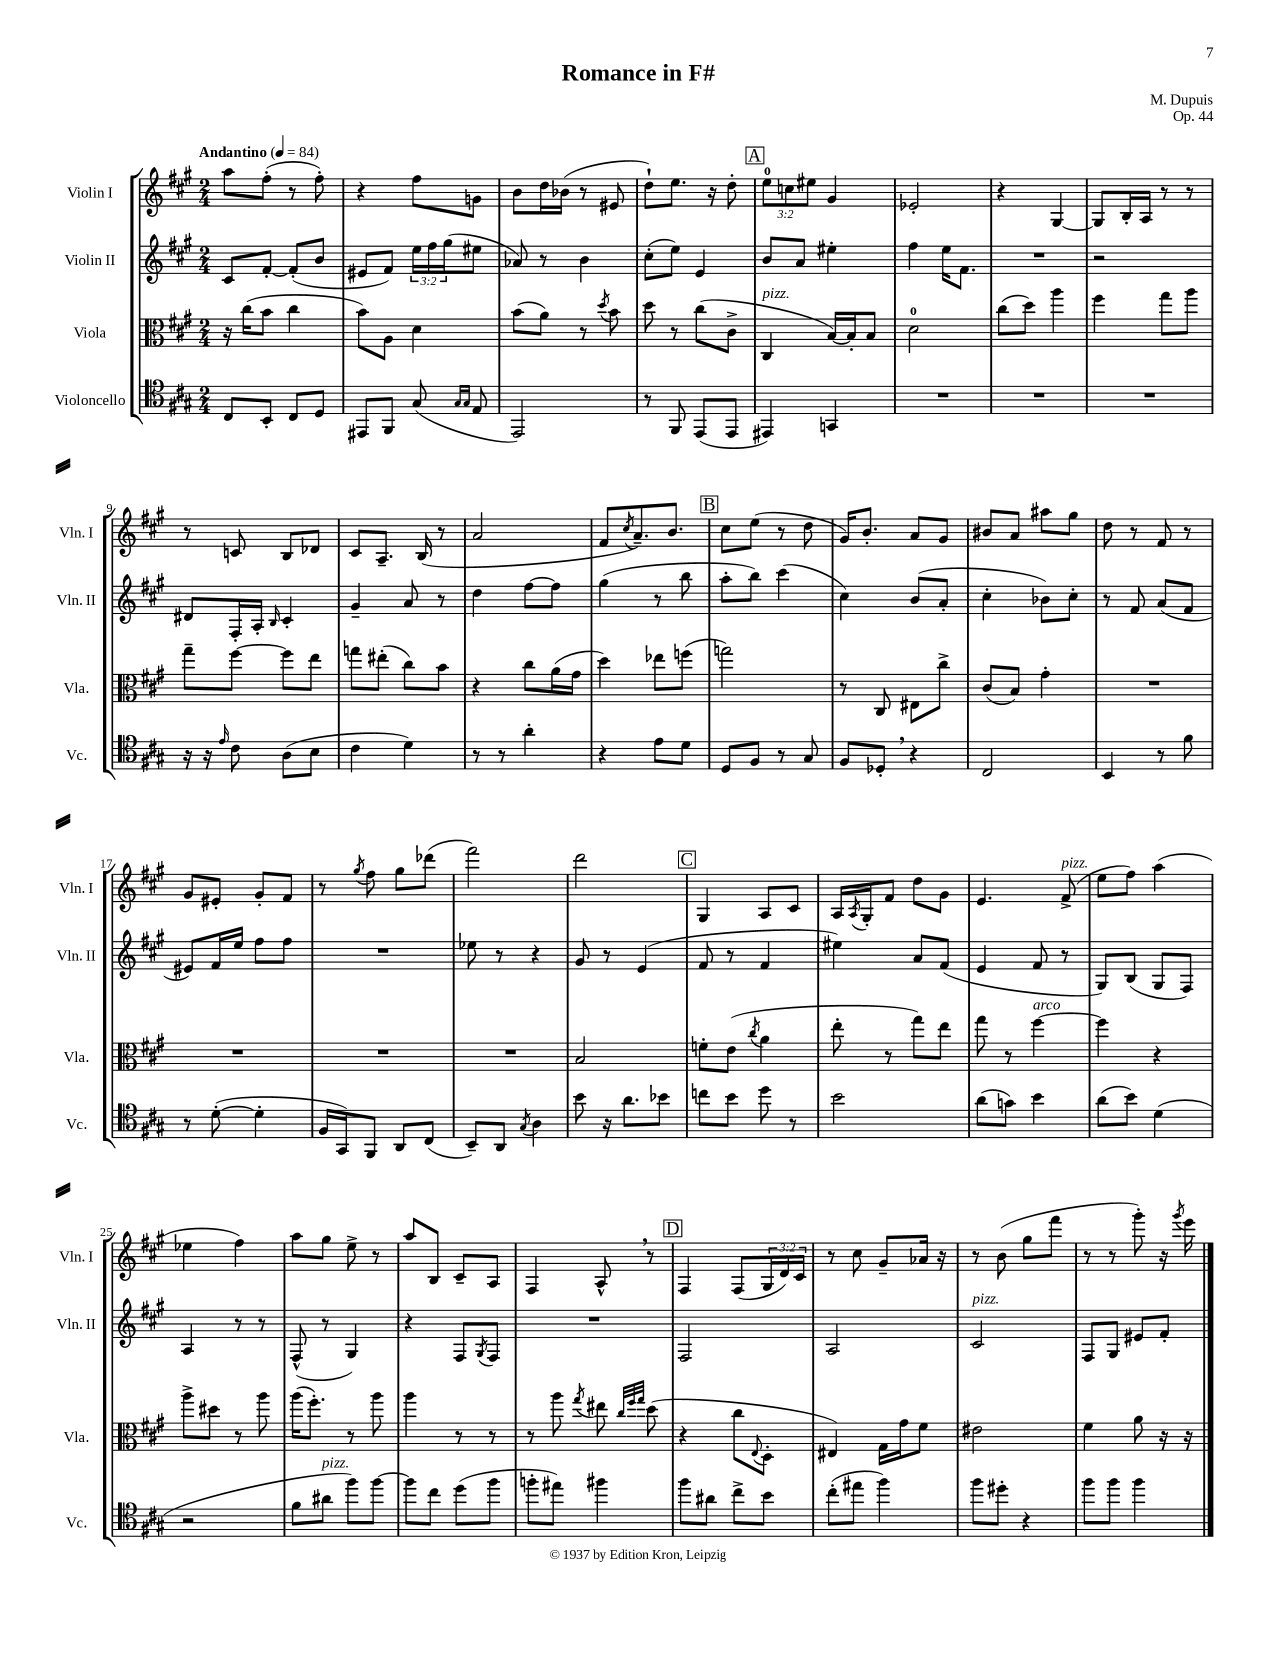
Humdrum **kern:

**kern	**kern	**kern	**kern
*staff4	*staff3	*staff2	*staff1
*clefC4	*clefC3	*clefG2	*clefG2
*k[f#c#g#]	*k[f#c#g#]	*k[f#c#g#]	*k[f#c#g#]
*M2/4	*M2/4	*M2/4	*M2/4
*MM84	*MM84	*MM84	*MM84
8C#	16r	8c#	8aa
.	(16cc#	.	.
8BB'	8b	[8f#'	(8ff#'
8C#	4cc#	(8f#']	8r
8D	.	8b	8ff#')
=	=	=	=
8EE#	8b)	8e#	4r
8FF#	8A	8f#)	.
(8G#	4d	24ee	8ff#
.	.	24ff#	.
.	.	(24gg#	.
16qqG#	.	.	.
16qqG#	.	.	.
8E	.	8ee#	8g
=	=	=	=
2EE)	(8b	8a-)	8b
.	8a)	8r	16dd
.	.	.	(16b-
.	8r	4b	8r
.	8qdd	.	.
.	8b	.	8e#
=	=	=	=
8r	8dd	(8cc#'	8dd`)
8FF#	8r	8ee)	8.ee
(8EE	(8cc#	4e	.
.	.	.	16r
8EE	8c#^	.	8dd'
=	=	=	=
4EE#)	4C#	8b	12ee
.	.	.	12cc
.	.	8a	.
.	.	.	12ee#
4GG	[16B)	4ee#'	4g#
.	16B']	.	.
.	8B	.	.
=	=	=	=
2r	2d	4ff#	2e-'
.	.	16ee	.
.	.	8.f#	.
=	=	=	=
2r	(8cc#	2r	4r
.	8dd)	.	.
.	4aa	.	[4G#
=	=	=	=
2r	4ff#	2r	8G#]
.	.	.	16B'
.	.	.	16A
.	8gg#	.	8r
.	8aa	.	8r
=	=	=	=
16r	8gg#~	8d#	8r
16r	.	.	.
16qqe	.	.	.
8c#	[8ff#	16F#'	8c
.	.	16A'	.
.	.	16qqB	.
(8A	8ff#]	4c#'	8B
8B	8ee	.	8d-
=	=	=	=
4c#	8gg	4g#~	8c#
.	(8ee#'	.	8.A~
4d)	8cc#)	8a	.
.	.	.	(16B
.	8b	8r	8r
=	=	=	=
8r	4r	4dd	2a
8r	.	.	.
4a'	8cc#	[8ff#	.
.	(16a	8ff#]	.
.	16g#	.	.
=	=	=	=
4r	4dd)	(4gg#	8f#
.	.	.	8qcc#
.	.	.	8.a~)
8e	8ee-	8r	.
.	.	.	8.b
8d	(8ff	8bb	.
=	=	=	=
8D	2gg)	8aa'	8cc#
8F#	.	8bb)	(8ee
8r	.	(4ccc#	8r
8G#	.	.	8dd
=	=	=	=
8F#	8r	4cc#)	16g#)
.	.	.	8.b'
8D-'	8C#	.	.
4r	8E#	(8b	8a
.	8cc#^	8a'	8g#
=	=	=	=
2C#	(8c#	4cc#'	8b#
.	8B)	.	8a
.	4g#'	8b-)	8aa#
.	.	8cc#'	8gg#
=	=	=	=
4BB	2r	8r	8dd
.	.	8f#	8r
8r	.	(8a	8f#
8f#	.	8f#	8r
=	=	=	=
8r	2r	8e#)	8g#
([8d'	.	16f#	8e#'
.	.	16ee	.
4d']	.	8ff#	8g#'
.	.	8ff#	8f#
=	=	=	=
16F#	2r	2r	8r
16GG#)	.	.	.
.	.	.	8qgg#
8FF#	.	.	8ff#
8AA	.	.	8gg#
(8C#	.	.	(8ddd-
=	=	=	=
8BB~)	2r	8ee-	2fff#)
8AA	.	8r	.
8qG#	.	.	.
4A	.	4r	.
=	=	=	=
8b	2B	8g#	2ddd
16r	.	8r	.
8.a	.	.	.
.	.	(4e	.
8b-	.	.	.
=	=	=	=
8cc	8f'	8f#	4G#
8b	(8e	8r	.
.	8qcc#	.	.
8dd	4a	4f#	8A
8r	.	.	8c#
=	=	=	=
2b	8ee'	4ee#)	16A
.	.	.	8qA
.	.	.	16G#'
.	8r	.	8f#
.	8gg#)	8a	8dd
.	8ee	(8f#	8g#
=	=	=	=
(8a	8gg#	4e	4.e
8g)	8r	.	.
4b	[4ff#	8f#	.
.	.	8r	(8f#^
=	=	=	=
(8a	4ff#]	8G#)	8ee
8b)	.	(8B	8ff#)
(4d	4r	8G#	(4aa
.	.	8F#)	.
=	=	=	=
2r	8aa^	4A	4ee-
.	8dd#	.	.
.	8r	8r	4ff#)
.	8aa	8r	.
=	=	=	=
8f#	(16aa	(8F#^^	8aa
.	8.ff#')	.	.
8a#	.	8r	8gg#
8ff#)	8r	4G#)	8ee^
[8ff#	8aa	.	8r
=	=	=	=
8ff#]	4aa	4r	8aa
8cc#	.	.	8B
(8dd	8r	8F#	8c#~
.	.	8qG#	.
8ff#	8r	8F#	8A
=	=	=	=
8ff'	8r	2r	4F#
8ee#)	8aa	.	.
.	8qgg#	.	.
4ff#	8ee#	.	8A^^
.	32qqcc#	.	.
.	32qqff#	.	.
.	32qqgg#	.	.
.	(8dd	.	8r
=	=	=	=
8ff#	4r	2F#	4F#
8a#	.	.	.
8cc#^	8cc#	.	(8F#
.	8qqE	.	.
8b	8D'	.	24G#
.	.	.	24d)
.	.	.	24c#
=	=	=	=
(8cc#'	4E#)	2A	8r
8ee#	.	.	8cc#
4ff#)	16G#	.	8g#~
.	16g#	.	.
.	8f#	.	16a-
.	.	.	16r
=	=	=	=
8ff#	2e#	2c#	8r
8dd#'	.	.	(8b
4r	.	.	8gg#
.	.	.	8fff#
=	=	=	=
8ff#	4f#	8F#	8r
8ff#	.	8G#	8r
4ff#	8a	8e#	8ggg#')
.	16r	8f#'	16r
.	.	.	8qggg#
.	16r	.	16eee
==	==	==	==
*-	*-	*-	*-
